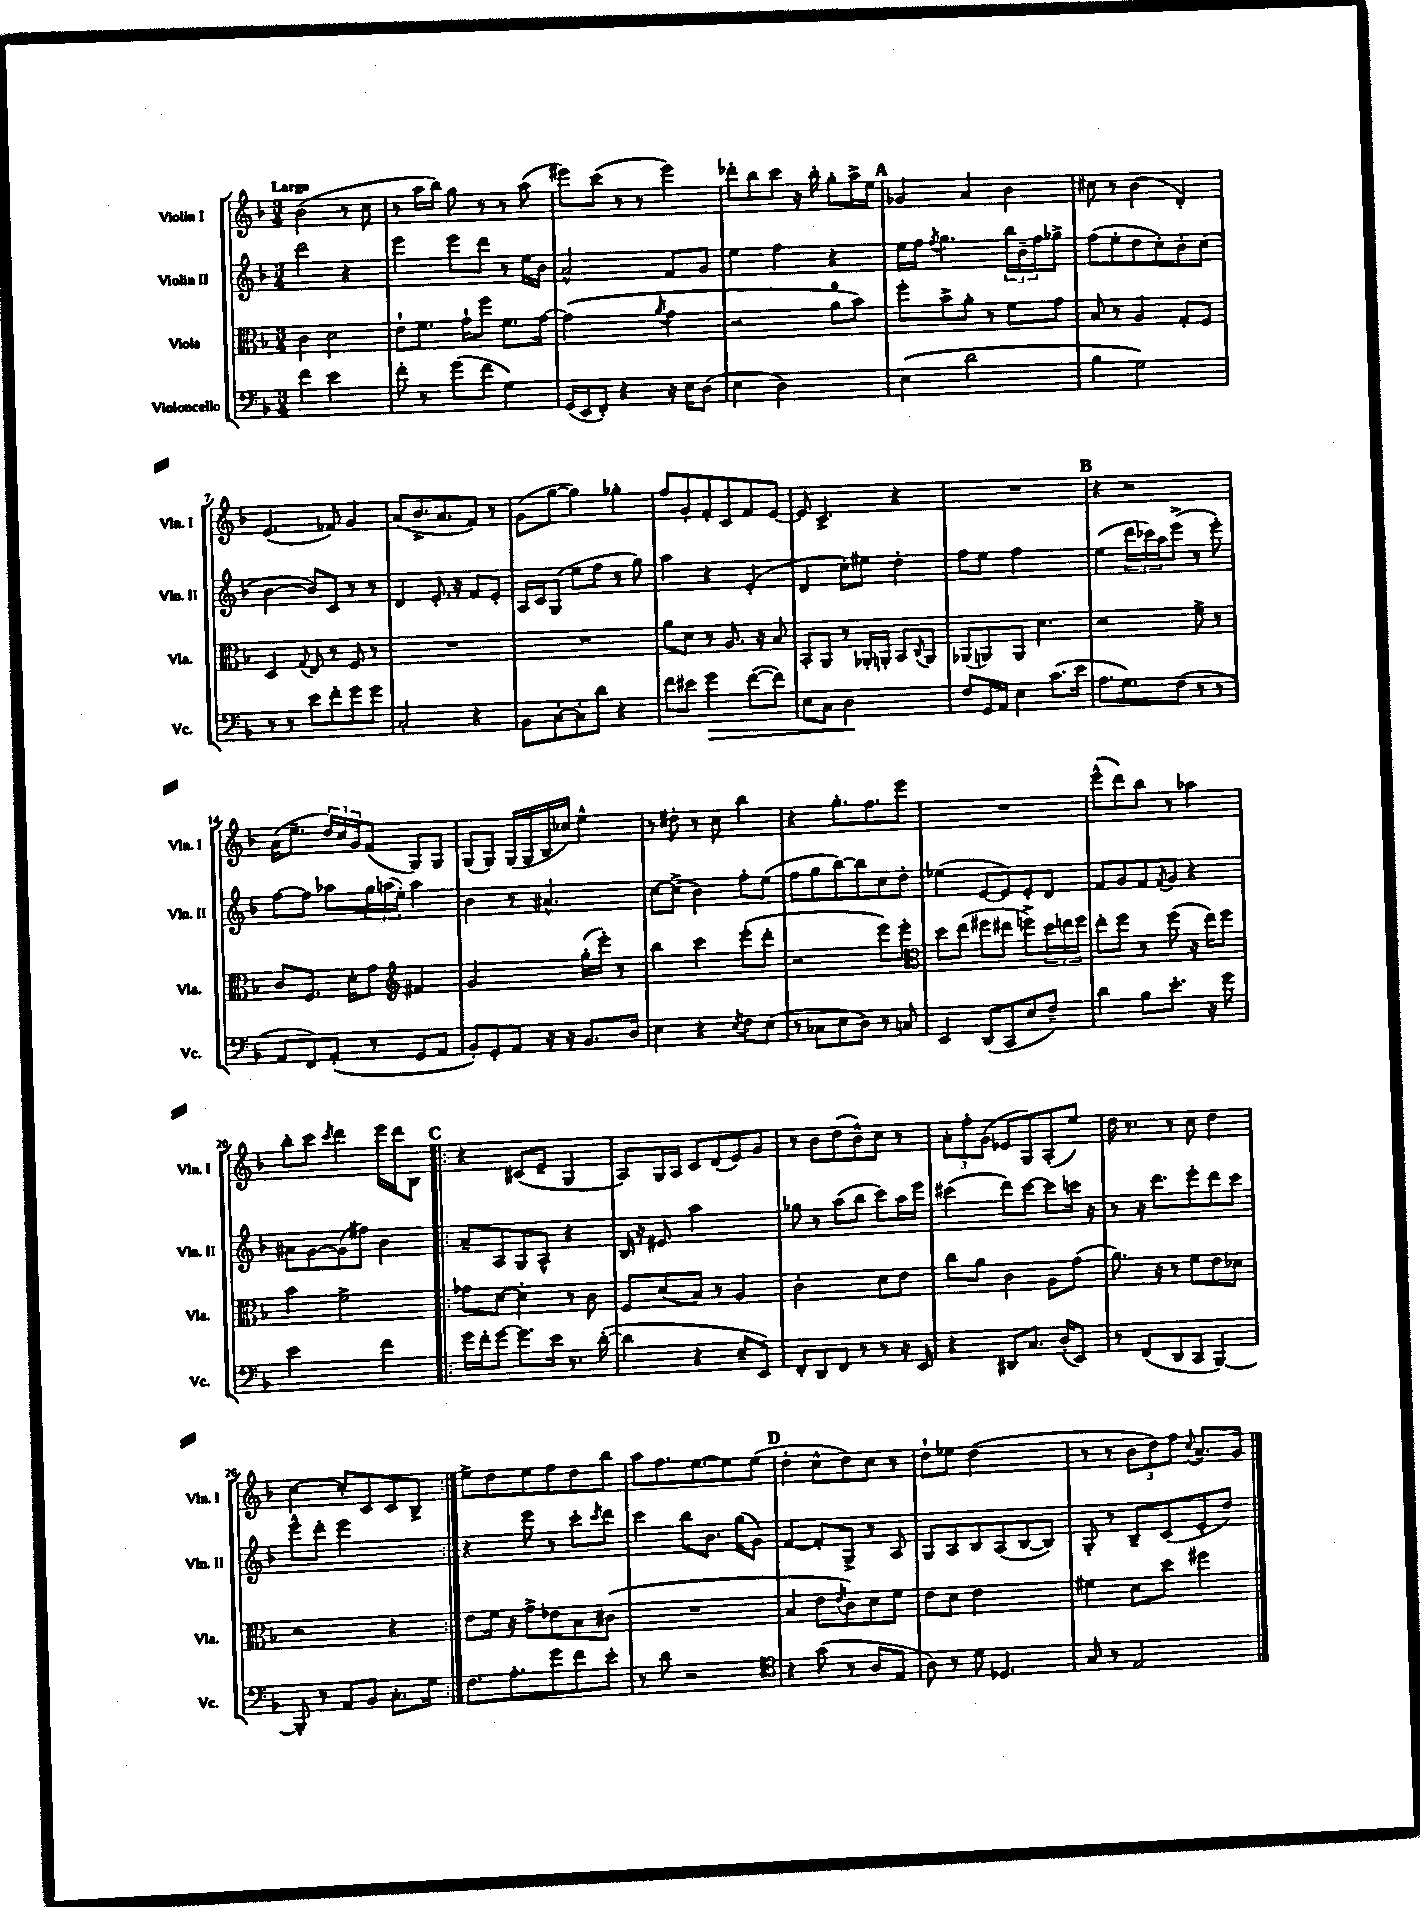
<<
\new StaffGroup <<
\new Staff = "s0" \with { instrumentName = "Violin I" shortInstrumentName = "Vln. I" } {
    \clef treble \key f \major \numericTimeSignature \time 3/4 \tempo "Largo"
    bes'2( r8 c''8 |
    r8 a''16 bes''16) g''8 r8 r8 a''8( |
    eis'''8) c'''8( r8 r8 eis'''4) |
    des'''8-. bes''8 c'''8 r16 bes''16-. g''8-. a''16-> e''16 |
    \mark \markup { \bold "A" } ges'4 a'4 bes'4 |
    cis''8 r8 bes'4( d'4-.) |
    e'4.( fes'8) g'4 |
    a'8( bes'8.-> a'8. f'8) r8 |
    g'8( g''8~ g''4) ges''4-. |
    f''8 g'8-. f'8-. c'8 f'8 e'8~ |
    e'8 c'4.-> r4 |
    R2. |
    \mark \markup { \bold "B" } r4 r2 |
    a'16( e''8.-- \tuplet 3/2 { d''16) c''16 g'16 } f'8( g8) g8 |
    g8( g8) g16( g16 bes16 ces''16) e''4-^ |
    r8 dis''8-. r8 c''8 bes''4 |
    r4 g''8.-. f''8. e'''8 |
    R2. |
    e'''8-^( d'''8) bes''8 r8 aes''4 |
    bes''8-. c'''8 \acciaccatura { c'''8 } d'''4 e'''16 d'''16 bes8 |
    \repeat volta 2 { \mark \markup { \bold "C" } r4 cis'8( e'8-- g4 |
    a8) g16 a16 c'8 d'8( e'8) g'8 |
    r8 bes'8 d''8( bes'8-^) c''8 r8 |
    \tuplet 3/2 { a'8-. f''8-. g'8( } ees'8 g8) a8-.( e''8) |
    d''16 r8. r8 c''8 d''4 |
    c''4~ c''8-. c'8 c'8 bes8-> | }
    e''8-> d''8 e''8 f''8 d''8 bes''8 |
    a''8 f''8. e''8.~ e''8 e''8( |
    \mark \markup { \bold "D" } d''4-. c''8-^ d''8) c''8 r8 |
    d''8-! ees''8 d''2( |
    r8 r8 \tuplet 3/2 { bes'8 d''8) f''8 } \appoggiatura { c''8 } a'8.-- g'16 \bar "|." |
}
\new Staff = "s1" \with { instrumentName = "Violin II" shortInstrumentName = "Vln. II" } {
    \clef treble \key f \major \numericTimeSignature \time 3/4
    d'''2 r4 |
    e'''4 e'''8 d'''8 r8 e''16 bes'16 |
    a'2-^ f'8 g'8 |
    e''4 f''4 r4 |
    \mark \markup { \bold "A" } e''16 f''16 \acciaccatura { f''8 } g''4. \tuplet 3/2 { bes''16 bes'16-- f''16 } ges''8-> |
    f''8( e''8-. d''8 c''8-.) bes'8-. c''8( |
    bes'4~ bes'8) c'8 r8 r8 |
    d'4 e'8.-. r16 f'8 e'8-. |
    a16 c'16 g8( e''8 f''8 r8 g''8) |
    a''4 r4 e'4-.( |
    d'4 c''8-.) eis''8 d''4-. |
    f''8 e''8 f''2 |
    \mark \markup { \bold "B" } e''4( \tuplet 3/2 { d'''16 ces'''16) a''16 } e'''8->( r8 e'''8-.) |
    f''8~ f''8 aes''8 \tuplet 3/2 { g''16 a''16( e''16-.) } a''4 |
    bes'4 r8 ais'4.-^ |
    c''8~ c''8->( bes'4) f''8-. e''8( |
    f''8 g''8 bes''8~) bes''8 c''8 d''8-. |
    ees''4( e'8~ e'8) e'8-. d'8 |
    f'8 g'8 f'8 \acciaccatura { f'8 } g'8 r4 |
    ais'8 g'8~ g'8( fis''8) bes'4 |
    \repeat volta 2 { \mark \markup { \bold "C" } a'8-- a8 g8 a8-^ r4 |
    bes16 r16 eis'8 a''2 |
    ges''8 r8 a''8( bes''8 c'''8) a''16 e'''16 |
    cis'''4( d'''8) cis'''8~ cis'''8 c'''16 r16 |
    r8 r16 d'''8. e'''8-. d'''8 c'''8 |
    e'''8-^ d'''8-. e'''2 | }
    r4 e'''8 r8 c'''8-. \acciaccatura { c'''8 } d'''8 |
    c'''4 bes''8 bes'8. g''16( g'8) |
    \mark \markup { \bold "D" } f'4~ f'8-. g8-> r8 a8 |
    g8 a8 bes8 a8( bes8~ bes8) |
    g8-. r8 bes8-- c'8( e'8-. d''8) \bar "|." |
}
\new Staff = "s2" \with { instrumentName = "Viola" shortInstrumentName = "Vla." } {
    \clef alto \key f \major \numericTimeSignature \time 3/4
    c'4 d'2 |
    e'8-! f'8. g'16-! f''8 f'8. g'16~ |
    g'2( \acciaccatura { a'8 } g'4 |
    r2 a'8-0 bes'8) |
    \mark \markup { \bold "A" } f''8-. bes'8-> a'8-. r8 f'8 g'8 |
    bes8 r8 a4 g8-. f8 |
    d4 \appoggiatura { g8 } e8 r8 f8 r8 |
    R2. |
    R2. |
    a'8 d'8 r8 a8. r16 bes8 |
    bes,8-. a,8 r8 aes,16-. a,16-. bes,8 \acciaccatura { c8 } a,8 |
    aes,8( a,8) a,8 d'4. |
    \mark \markup { \bold "B" } r2 f'8-> r8 |
    c'8 f8. d'16-. g'8 \clef treble fis'4 |
    g'2 g''16-.( e'''16-.) r8 |
    bes''4 c'''4 e'''8-.( d'''8-. |
    r2 e'''8) e'''8-. |
    \clef alto d''8 e''8( fis''8 eis''8 f''8->) \tuplet 3/2 { d''16 e''16 f''16 } |
    e''8-. f''8 r8 f''8( r16 e''16) f''8 |
    bes'4 f'2-> |
    \repeat volta 2 { \mark \markup { \bold "C" } ges'8 d'8~ d'4-. r8 c'8 |
    f8 d'8( bes8) r8 a4 |
    c'2-. d'8 e'8 |
    c''8 a'8 c'4 a8 g'8( |
    a'8.) r16 r8 f'8 e'8 des'8 |
    r2 r4 | }
    e'8 f'16 r16 g'8-> ees'8 bes8 cis'8( |
    R2. |
    \mark \markup { \bold "D" } bes4 e'8 \acciaccatura { e'8 } c'8) d'8 f'8 |
    e'8 d'8 e'2 |
    fis'4 d'8 d''8 fis''4 \bar "|." |
}
\new Staff = "s3" \with { instrumentName = "Violoncello" shortInstrumentName = "Vc." } {
    \clef bass \key f \major \numericTimeSignature \time 3/4
    f'4 e'2 |
    f'8-. r8 g'8( f'8 g4) |
    g,16( e,16 f,8-.) r4 r16 e16 d8( |
    e4 d2) |
    \mark \markup { \bold "A" } e4( d'2 |
    bes4 g2) |
    r8 r8 e'8 f'8-. g'8 g'8 |
    c2-. r4 |
    bes,8 c8~-. c8-. d'8 r4 |
    f'8 eis'8 g'4\> f'8~( f'8) |
    e8 c8 d2\! |
    f8 g,16 a,16 e4 c'8.( e'16 |
    \mark \markup { \bold "B" } a8. g8.) f8( r8 r8 |
    a,8 f,8) a,8-.( r8 g,8 a,8 |
    bes,8-.) g,8-. a,8 r16 r16 bes,8. d16 |
    e4 r4 \acciaccatura { e8 } f8 e8( |
    r8 ces8 e8 d8) r8 c8 |
    e,4 d,8( c,8 e8 f8--) |
    d'4 bes8 e'8.-. r16 g'8 |
    e'2 f'4 |
    \repeat volta 2 { \mark \markup { \bold "C" } g'16 f'16-. g'8~ g'8. e'16 r8. d'16~-.( |
    d'4 r4 e8-- e,8) |
    f,8-. d,8 f,8 r8 r8 r16 e,16 |
    r4 dis,8 c8. d16-.( e,8) |
    r8 f,8( d,8 c,8 bes,,4~) |
    bes,,8-. r8 a,8 bes,8 c8.-. g16 | }
    f8. a8.-. g'8 f'8 e'8-. |
    r8 d'8 r2 |
    \mark \markup { \bold "D" } \clef tenor r4 g'8( r8 a8 e8 |
    a8) r8 d'8 des4. |
    g8 r8 e2 \bar "|." |
}
>>
>>
